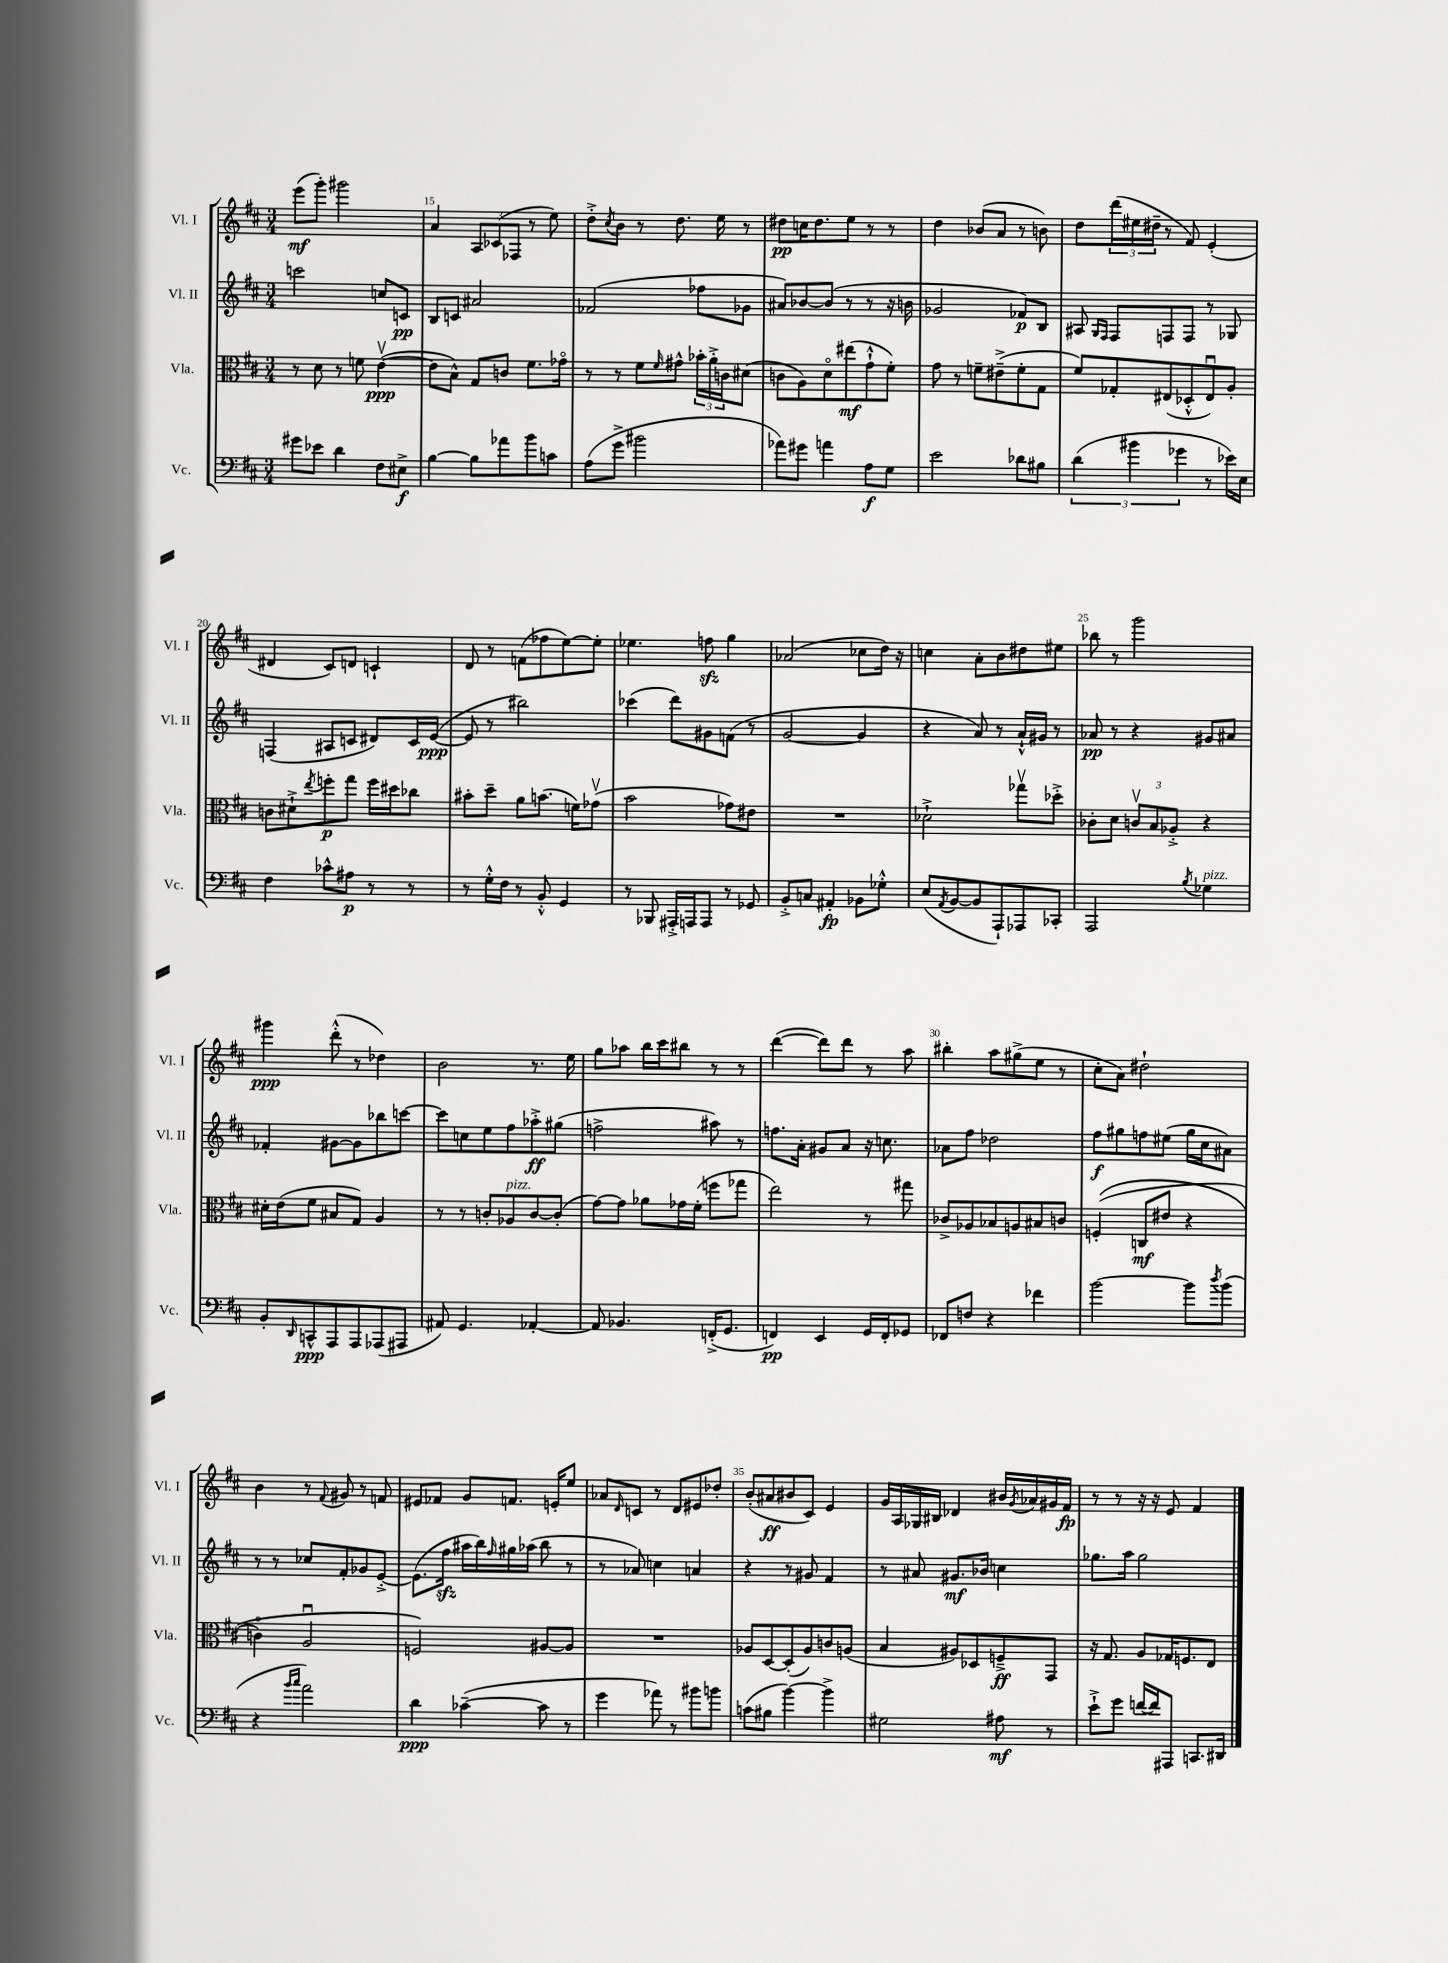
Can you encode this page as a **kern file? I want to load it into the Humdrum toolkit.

**kern	**kern	**kern	**kern
*staff4	*staff3	*staff2	*staff1
*clefF4	*clefC3	*clefG2	*clefG2
*k[f#c#]	*k[f#c#]	*k[f#c#]	*k[f#c#]
*M3/4	*M3/4	*M3/4	*M3/4
8g#	8r	2ccc	(8eee
8e-	8d	.	8ggg')
4d	8r	.	2ggg#
.	8f	.	.
8F#	([4ev	8cc	.
8E#^	.	8c	.
=	=	=	=
[4B	8e]	8B	4a
.	8B^^)	8c	.
8B]	8G	2a#	12A
.	.	.	(12c-
8a-	8c	.	.
.	.	.	12F-
8b	8.f#	.	8r
8c	.	.	8ee)
.	16g-o	.	.
=	=	=	=
(8A	8r	(2f-	8dd'^
.	.	.	8qcc#
8g^	8r	.	8b
2b#	8f#	.	8r
.	16qqf#	.	.
.	8g#^^	.	8.dd
.	24b-'	8ff-	.
.	24a'^	.	.
.	.	.	16ee
.	24c	.	.
.	(8d#	8g-	8r
=	=	=	=
8a-)	8c	8a#)	8dd#
8g#	8A)	[8b-	16cc
.	.	.	8.dd#
4a	8do	(8b-]	.
.	(8ee#	8r	8ee
8A	8g`^^	8r	8r
8G	8f#')	16r	8r
.	.	16b	.
=	=	=	=
2e	8g	2g-	4dd
.	8r	.	.
.	8f~	.	(8b-
.	(8e#~^	.	8a
8d-	8f'	8f-)	8r
8B#	8G	8B	8b)
=	=	=	=
(6d	8f#)	8A#	8dd
.	.	16qqG	.
.	.	16qqF#	.
.	8G-'	8F#	(24ddd
6b#	.	.	24ee#
.	.	.	24dd#~
.	(8E#	8F	8r
6g-	.	.	.
.	8D-'^^	8F	8f#)
8r	8E#u)	8r	(4e'
16e-)	8A'	8G-	.
16E	.	.	.
=	=	=	=
4F#	8c	(4F	4d#
.	8d#`^	.	.
.	8qee	.	.
8c-^^	8ff'	8A#	8c#)
8A#	8gg	8c	8d
8r	16ff	8d#)	4c`
.	16dd#	.	.
8r	8cc-	16c	.
.	.	([16e	.
=	=	=	=
8r	8b#'	8e]	8d
16G'^^	8dd~	8r	8r
16F#	.	.	.
8r	8a	2bb#)	(8f
8BB'^^	(8.b	.	8ff-
4GG	.	.	[8ee)
.	16f)	.	.
.	(8g-v	.	8ee']
=	=	=	=
8r	2b	(4ccc-	4.ee-
8BBB-	.	.	.
16AAA#'^	.	8ddd)	.
16AAA	.	.	.
8AAA	.	8g#	8ff
8r	8g-)	(8f	4gg
8GG-	8e#	8r	.
=	=	=	=
8BB'^	2.r	[2g	(2a-
8C	.	.	.
4AA#'	.	.	.
8BB-	.	4g]	8cc-
8G-'^^	.	.	16dd)
.	.	.	16r
=	=	=	=
(8E	2d-`^	4r	4cc
8qAA	.	.	.
[8BB	.	.	.
8BB]	.	8a)	8a'
8AAA`)	.	8r	8b
8AAA-	8gg-v	16a`^^	8dd#
.	.	16g#	.
8CC-'	8dd-'^	8r	8ee#
=	=	=	=
2AAA	8c-'	8a-	8bb-
.	8d	8r	8r
.	12cv	4r	2ggg
.	12B	.	.
.	12A-'^	.	.
8qB	.	.	.
4G-	4r	8g#	.
.	.	8a#	.
=	=	=	=
8BB'	16d#'	4f-'	4ggg#
.	(16e	.	.
16qqDD	.	.	.
8CC^^	8f#	.	.
8AAA	8B#	[8g#	(8ddd'^^
8AAA	8G)	8g#]	8r
(8AAA-	4A	8bb-	4dd-)
8AAA#	.	[8ccc	.
=	=	=	=
8AA#)	8r	8ccc]	2b
4.GG	8r	8cc	.
.	8c'	8ee	.
.	8A-	8ff#	.
[4AA-'	[8c	8aa-'^	8.r
.	(8c']	(8gg#	.
.	.	.	16ee
=	=	=	=
8AA-]	[8g)	2ff^	8gg
4.BB-	8g]	.	8aa-
.	8a-	.	16bb
.	.	.	16ccc#
.	16g-	.	8bb#
.	(16f#'	.	.
(16FF'^	8ff	8aa#)	8r
8.GG	.	.	.
.	8gg-	8r	8r
=	=	=	=
4FF)	2ee)	8.ff	([4ddd
.	.	16a'	.
4EE	.	8g#	8ddd])
.	.	8a	8ddd
16GG	8r	16r	8r
16FF'	.	8.cc	.
8GG-	8gg#	.	8aa
=	=	=	=
8FF-	8c-^	8a-	4bb#'
8F	8A-	8ff#	.
4r	8B-	2dd-	8aa
.	8A	.	(8gg#^
4f-	8B#	.	8ee
.	8c	.	8r
=	=	=	=
[2b	&((4F'	8ff#	8cc#'
.	.	8gg#	8a)
.	8C	8ff	2dd#`
.	8e#	(8ee#	.
8b]	4r	16gg#	.
.	.	16cc#	.
8qdd	.	.	.
(8b	.	8a#)	.
=	=	=	=
4r	4co)	8r	4b
.	.	8r	.
16qqb	.	.	.
16qqcc#	.	.	.
2a)	2Au	8cc-	8r
.	.	.	8qqf#
.	.	8f#'	8g#
.	.	8g-	8r
.	.	[8e'^	8f
=	=	=	=
4d	2F&)	(8.e]	8e#
.	.	.	8f-
.	.	16ff#	.
([4c-~	.	16aa#	8g
.	.	16bb)	.
.	.	16qqff#	.
.	.	16gg#	8.f
.	.	(16aa-	.
8c-]	[8A#	8bb	.
.	.	.	16e'
8r	8A#]	8r	8ee
=	=	=	=
4g	2.r	8r	8a-
.	.	.	16qqd
.	.	8a-)	8c
8a-)	.	4cc	8r
8r	.	.	8d
8b#	.	4a	8e#
8b	.	.	8dd-'
=	=	=	=
(8c	8A-	4r	(8b'
8B#	[8D	.	8a#
[4b)	(8D']	8r	8b#
.	8A-)	8g#	8c#)
4b^]	8c	4f#	4e
.	(8A	.	.
=	=	=	=
2G#	4B	8r	16g
.	.	.	16A
.	.	8a#	16G-
.	.	.	16B#
.	8A#)	8.g#	4d-
.	8D-	.	.
.	.	16b-	.
8A#	8F~^	4cc	16b#
.	.	.	8qg
.	.	.	16a-
8r	8GG	.	16g#
.	.	.	16f#
=	=	=	=
8e`^	16r	8.gg-	8r
.	8.G	.	.
8g	.	.	8r
.	.	16aa	.
[16f	8A	2gg-	16r
16f]	.	.	16r
8AAA#	16G-	.	8e
.	8.F	.	.
8.CC	.	.	4f#
.	8E	.	.
16DD#	.	.	.
==	==	==	==
*-	*-	*-	*-
